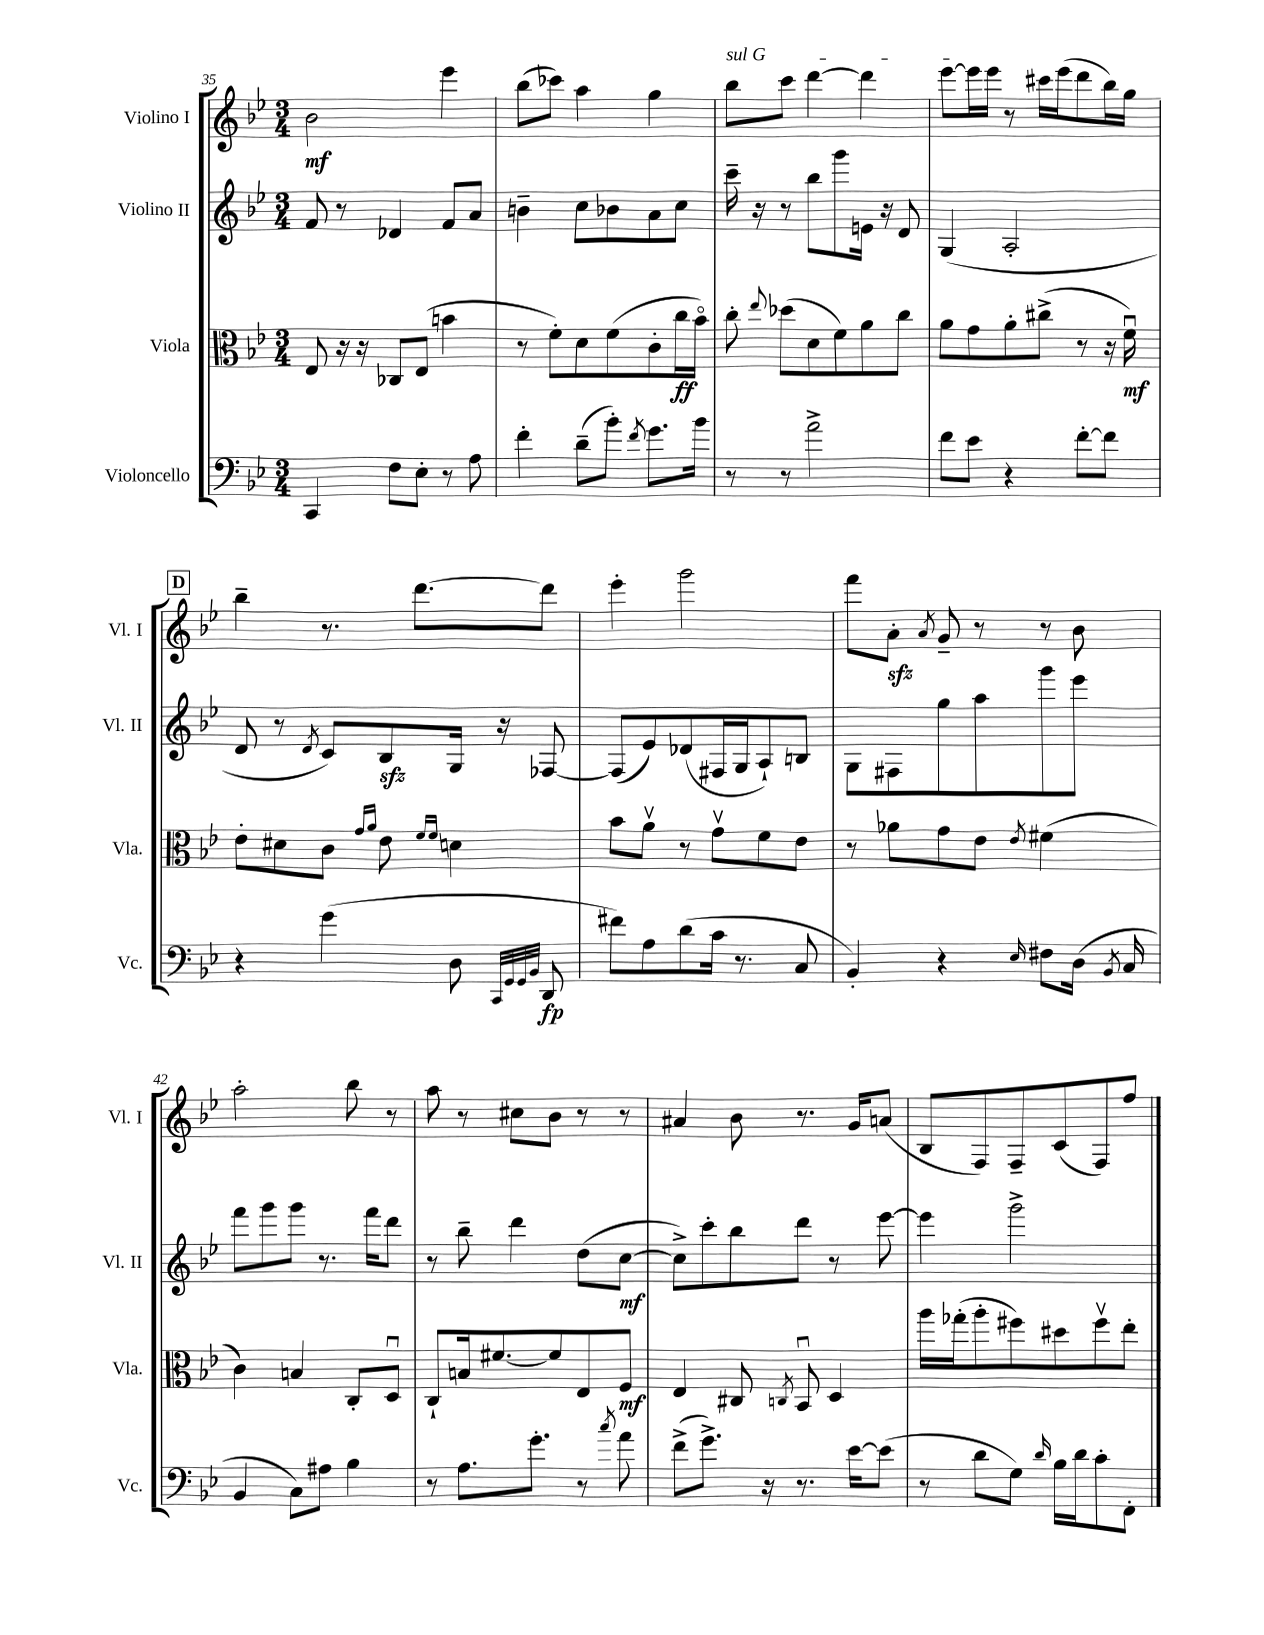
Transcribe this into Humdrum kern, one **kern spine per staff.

**kern	**kern	**kern	**kern
*staff4	*staff3	*staff2	*staff1
*clefF4	*clefC3	*clefG2	*clefG2
*k[b-e-]	*k[b-e-]	*k[b-e-]	*k[b-e-]
*M3/4	*M3/4	*M3/4	*M3/4
4CC	8E-	8f	2b-
.	16r	8r	.
.	16r	.	.
8F	8C-	4d-	.
8E-'	(8E-	.	.
8r	4b	8f	4eee-
8A	.	8a	.
=	=	=	=
4f'	8r	4b~	(8bb-
.	8f')	.	8ccc-)
(8d~	8d	8cc	4aa
8b-')	(8f	8b-	.
8qf	.	.	.
8.g	8c'	8a	4gg
.	16cc	8cc	.
16b-	16b-o)	.	.
=	=	=	=
8r	8cc'	16ccc~	8bb-
.	.	16r	.
.	8qqee-	.	.
8r	(8dd-	8r	8ccc
2a^	8d	8bb-	[4ddd
.	8f)	8ggg	.
.	8a	16e	4ddd]
.	.	16r	.
.	8cc	8d	.
=	=	=	=
8f	8a	(4G	[8eee-
8e-	8g	.	16eee-]
.	.	.	16eee-
4r	8a'	2A'	8r
.	(8cc#^	.	16ccc#
.	.	.	(16eee-
[8f'	8r	.	8ddd
8f]	16r	.	16bb-)
.	16fu)	.	16gg
=	=	=	=
4r	8e-'	8d	4bb-~
.	8d#	8r	.
.	.	8qd	.
(4g	8c	8c)	8.r
.	16qqg	.	.
.	16qqa	.	.
.	8e-	8B-	.
.	.	.	[8.ddd
.	16qqf	.	.
.	16qqf	.	.
8D	4d	16G	.
.	.	16r	.
32qqCC	.	.	.
32qqGG	.	.	.
32qqGG	.	.	.
32qqBB-	.	.	.
8DD	.	[8F-	8ddd]
=	=	=	=
8f#)	8b-	(8F-]	4eee-'
8A	8av	8e-)	.
(8d	8r	(8d-	2ggg
16c	8gv	16F#	.
8.r	.	16G	.
.	8f	8A`)	.
8C	8e-	8B	.
=	=	=	=
4BB-')	8r	8G	8fff
.	8a-	8F#	8a'
.	.	.	8qa
4r	8g	8gg	8g~
.	8e-	8aa	8r
16qqE-	8qe-	.	.
8F#	(4f#	8ggg	8r
(16D	.	8eee-	8b-
8qBB-	.	.	.
16C	.	.	.
=	=	=	=
4BB-	4c)	8fff	2aa'
.	.	8ggg	.
8C)	4B	8ggg	.
8A#	.	8.r	.
4B-	8C'	.	8bb-
.	.	16fff	.
.	8Du	8ddd	8r
=	=	=	=
8r	8C`	8r	8aa
8.A	16B	8bb-~	8r
.	[8.f#	.	.
.	.	4ddd	8cc#
8.g'	.	.	.
.	8f#]	.	8b-
8r	8E-	(8dd	8r
8qcc	.	.	.
8a	8F	[8cc	8r
=	=	=	=
(8f^	4E-	8cc^])	4a#
8.g^)	.	8ccc'	.
.	8C#	8bb-	8b-
16r	.	.	.
.	8qC	.	.
8.r	8BB-u	8ddd	8.r
.	4D	8r	.
[16e-	.	.	16g
(8e-]	.	[8eee-	(8a
=	=	=	=
8r	16aa	4eee-]	8B-
.	(16gg-'	.	.
8d	8aa'	.	8F)
8G)	8ff#)	2ggg^	8F~
16qqd	.	.	.
16B-	8dd#	.	(8c
16d	.	.	.
8c'	8ff#v	.	8F)
8FF'	8ee-'	.	8ff
==	==	==	==
*-	*-	*-	*-
